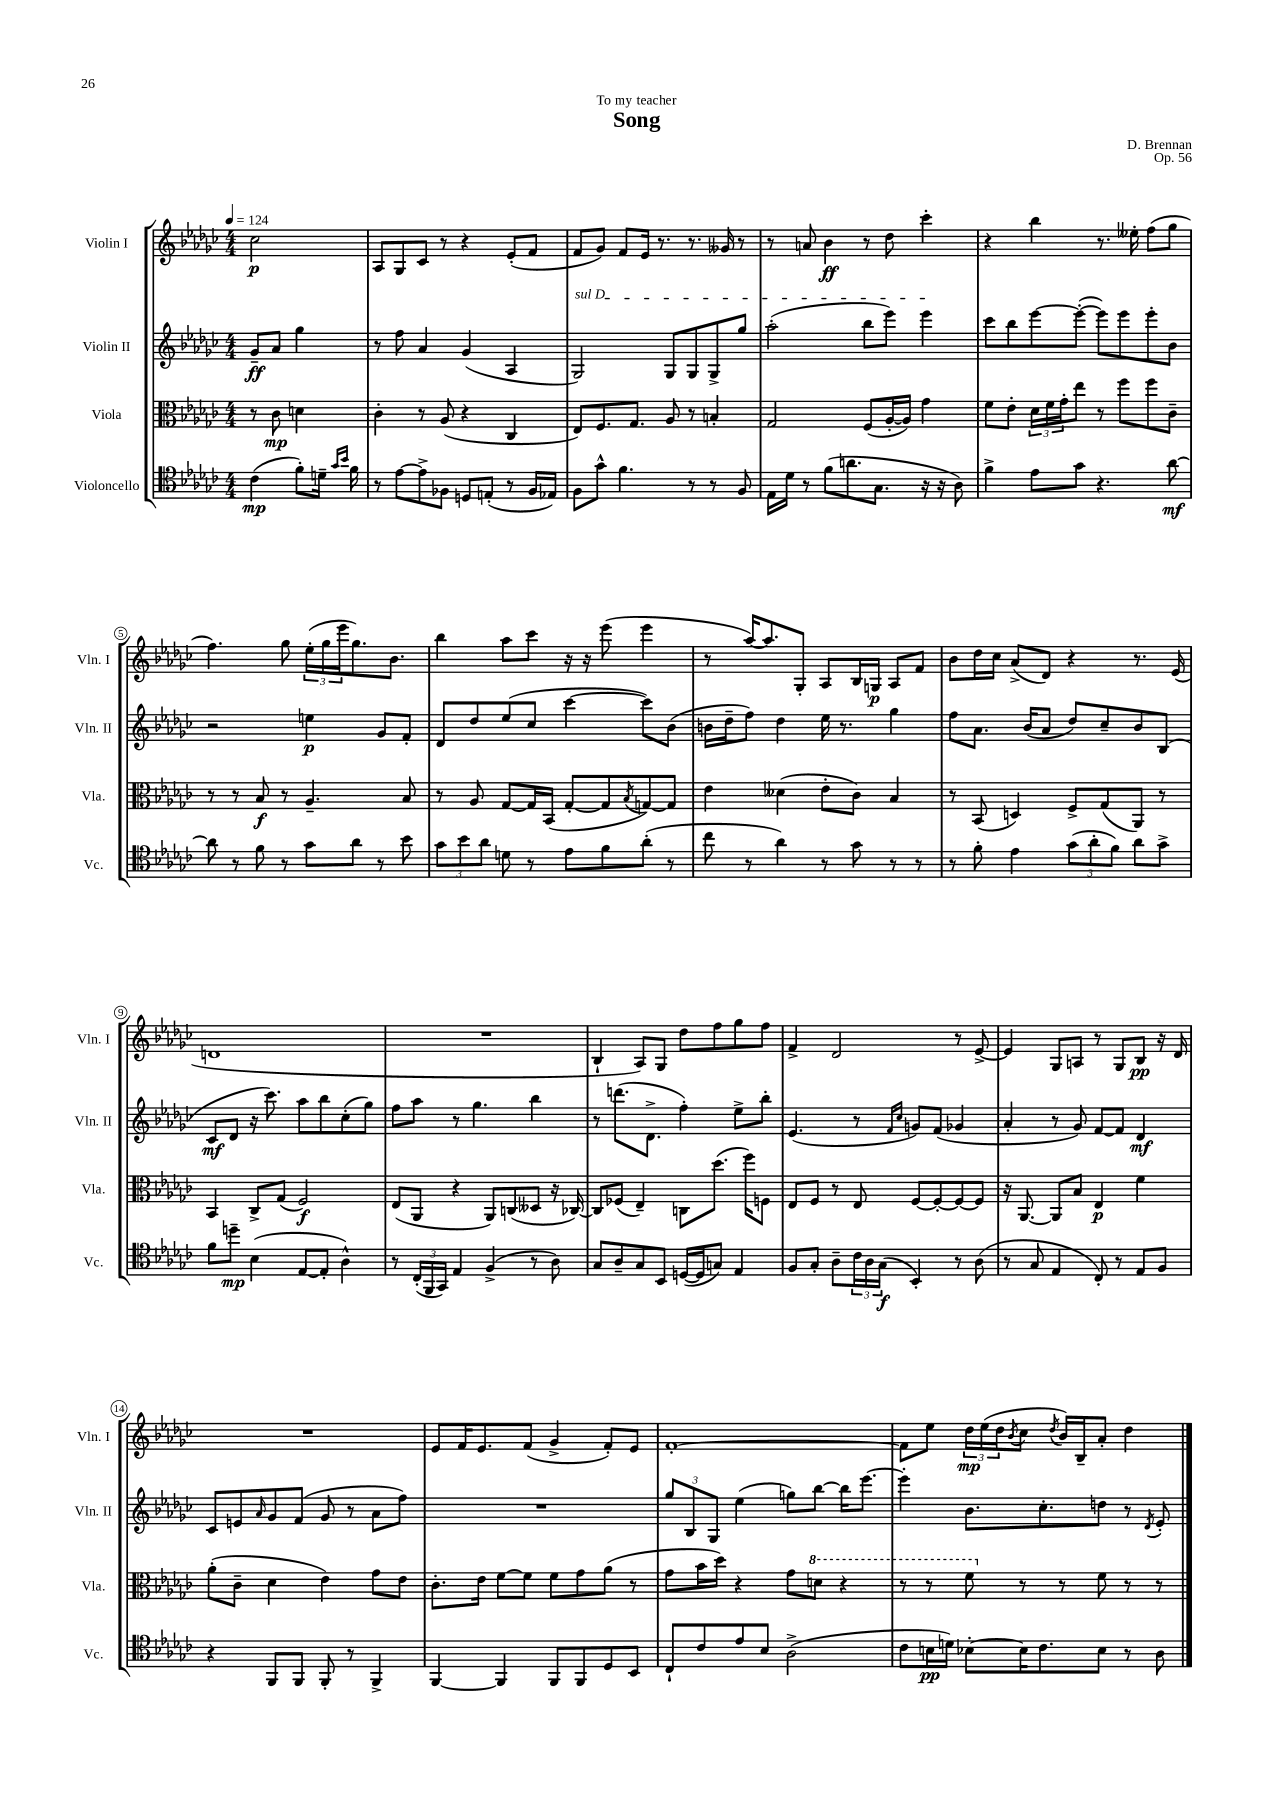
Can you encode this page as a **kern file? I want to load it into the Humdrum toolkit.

**kern	**kern	**kern	**kern
*staff4	*staff3	*staff2	*staff1
*clefC4	*clefC3	*clefG2	*clefG2
*k[b-e-a-d-g-c-]	*k[b-e-a-d-g-c-]	*k[b-e-a-d-g-c-]	*k[b-e-a-d-g-c-]
*M4/4	*M4/4	*M4/4	*M4/4
*MM124	*MM124	*MM124	*MM124
(4c-\	8r	8g-~/L	2cc-\
.	8c-\	8a-/J	.
8f'\L)	4d\	4gg-\	.
16d~\Jk	.	.	.
16qqg-/LL	.	.	.
16qqb-/JJ	.	.	.
16f\	.	.	.
=	=	=	=
8r	4c-'\	8r	8A-/L
[8e-\L	.	8ff\	8G-/
8e-^\]	8r	4a-/	8c-/J
8F-\J	(8A-/	.	8r
8D/L	4r	(4g-/	4r
(8E'/J	.	.	.
8r	4C-/	4A-/	(8e-'/L
16F-/LL	.	.	8f/J
16E-/JJ)	.	.	.
=	=	=	=
8F\L	8E-/L)	2G-/)	8f/L
8g-^^\J	8.F/	.	8g-/J)
4.f\	.	.	8f/L
.	8.G-/J	.	.
.	.	.	16e-/Jk
.	.	.	8.r
.	8A-/	8G-/L	.
8r	8r	8G-/	8.r
8r	4B'/	8G-^/	.
.	.	.	16g--/
8F/	.	8gg-/J	8r
=	=	=	=
16E-\LL	2G-/	(2aa-'\	8r
16d-\JJ	.	.	.
8r	.	.	8a/
(8f\L	.	.	4b-\
8.a\	.	.	.
.	(8F/L	8bb-\L	8r
8.G-\J	.	.	.
.	[16A-'/L	8eee-\J)	8dd-\
.	16A-/]JJ)	.	.
16r	4g-\	4eee-\	4ccc-'\
16r	.	.	.
8A-\)	.	.	.
=	=	=	=
4f^\	8f\L	8ccc-\L	4r
.	8e-'\J	8bb-\	.
8e-\L	24d-\LL	[8eee-\	4bb-\
.	24f\	.	.
.	24g-'\J	.	.
8g-\J	8ee-\J	(8eee-'\_J	.
4.r	8r	8eee-\]L)	8.r
.	8ff\L	8eee-\	.
.	.	.	16ee--'\
.	8ff\	8eee-'\	(8ff\L
[8a-\	8c-~\J	8b-\J	8gg-\J
=	=	=	=
8a-\]	8r	2r	4.ff\)
8r	8r	.	.
8f\	8B-/	.	.
8r	8r	.	8gg-\
8g-\L	4.A-~/	4ee\	(24ee-'\LL
.	.	.	24gg-\
.	.	.	24eee-\J
8a-\J	.	.	8.gg-\)
8r	.	8g-/L	.
.	.	.	8.b-\J
8b-\	8B-/	8f'/J	.
=	=	=	=
12g-\L	8r	8d-/L	4bb-\
12b-\	.	.	.
.	8A-/	8dd-/	.
12a-\J	.	.	.
8d\	[8G-/L	(8ee-/	8aa-\L
8r	16G-/]L	8cc-/J	8ccc-\J
.	(16BB-/JJ	.	.
8e-\L	[8G-'/L	[4ccc-\	16r
.	.	.	16r
8f\	8G-/]	.	(8eee-\
.	8qB-/	.	.
(8a-'\J	[8G/)	8ccc-\]L)	4eee-\
8r	8G/]J	(8b-\J	.
=	=	=	=
8cc-\	4e-\	16b\LL	8r
.	.	16dd-~\J	.
8r	.	8ff\J)	[16aa-/LK)
.	.	.	8.aa-/]
4a-\)	(4d--\	4dd-\	.
.	.	.	8G-'/J
8r	8e-'\L	16ee-\	8A-/L
.	.	8.r	.
8g-\	8c-\J)	.	16B-/L
.	.	.	16G/JJ
8r	4B-/	4gg-\	8A-/L
8r	.	.	8f/J
=	=	=	=
8r	8r	8ff\L	8b-\L
8f'\	(8BB-/	8.a-\J	16dd-\L
.	.	.	16cc-\JJ
4e-\	4D/)	.	(8a-^/L
.	.	(16b-/LK	.
.	.	8a-/J	8d-/J)
(12g-\L	8F^/L	8dd-/L)	4r
12a-'\	.	.	.
.	(8G-/	8cc-~/	.
12f\J)	.	.	.
8a-\L	8AA-/J)	8b-/	8.r
8g-^\J	8r	(8B-/J	.
.	.	.	(16e-/
=	=	=	=
8f\L	4BB-/	8c-/L	1d
8dd~\J	.	8d-/J	.
(4B-\	8C-^/L	16r	.
.	.	8.ccc-\)	.
.	(8G-/J	.	.
[8E-/L	2F/)	8aa-\L	.
8E-'/]J	.	8bb-\	.
4A-^^\)	.	(8cc-'\	.
.	.	8gg-\J)	.
=	=	=	=
8r	(8E-/L	8ff\L	1r
(24C-'/LL	8AA-/J	8aa-\J	.
24FF/	.	.	.
24GG-/JJ)	.	.	.
4E-/	4r	8r	.
.	.	4.gg-\	.
(4F^/	8AA-/L)	.	.
.	(8C/	.	.
8r	8D--/J	4bb-\	.
8A-\)	16r	.	.
.	[16C-/)	.	.
=	=	=	=
8G-/L	8C-/]L	8r	4B-`/
8A-~/	(8F-/J	(8.ddd\L	.
8G-/	4E-~/)	.	8A-/L)
.	.	8.d-^\J	.
8BB-/J	.	.	8G-/J
([16D/LL	8C\L	4ff'\)	8dd-\L
16D/]J	.	.	.
8G/J)	(8.dd-\J	.	8ff\
4E-/	.	8ee-^\L	8gg-\
.	16ff\LK)	.	.
.	8F\J	8bb-'\J	8ff\J
=	=	=	=
8F/L	8E-/L	(4.e-/	4f^/
8G-'/J	8F/J	.	.
8A-~\L	8r	.	2d-/
24c-\L	8E-/	8r	.
24A-\	.	.	.
(24G-\JJ	.	.	.
.	.	16qqf/LL	.
.	.	16qqcc-/JJ	.
4BB-'/)	[8F/L	8g/L)	.
.	8F'/_	(8f/J	.
8r	8F/_	4g-/	8r
(8A-\	8F/]J	.	[8e-^/
=	=	=	=
8r	16r	4a-'/	4e-/]
.	[8.AA-/	.	.
8G-/	.	.	.
4E-/	8AA-/]L	8r	8G-/L
.	8B-/J	8g-/)	8A/J
8C-'/)	4E-/	[8f/L	8r
8r	.	8f/]J	8G-/L
8E-/L	4f\	4d-/	8B-/J
8F/J	.	.	16r
.	.	.	16d-/
=	=	=	=
4r	(8a-'\L	8c-/L	1r
.	8c-~\J	8e/	.
.	.	16qqa-/	.
8FF/L	4d-\	8g-/	.
8FF/J	.	(8f/J	.
8FF'/	4e-\)	8g-/	.
8r	.	8r	.
4FF^/	8g-\L	8a-\L	.
.	8e-\J	8ff\J)	.
=	=	=	=
[4FF/	8.c-'\L	1r	8e-/L
.	.	.	16f/K
.	16e-\Jk	.	8.e-/
4FF/]	[8f\L	.	.
.	8f\]J	.	(8f/J
8FF/L	8f\L	.	4g-^/
8FF/	8g-\	.	.
8D-/	(8a-\J	.	8f'/L)
8BB-/J	8r	.	8e-/J
=	=	=	=
8C-`/L	8g-\L	12gg-/L	[1f'
.	.	12B-/	.
8c-/	16b-\L	.	.
.	.	12G-/J	.
.	16dd-\JJ)	.	.
8e-/	4r	(4ee-\	.
8B-/J	.	.	.
(2A-^\	8g-\L	8gg\L)	.
.	8dd\J	[8bb-\J	.
.	4r	16bb-\]LK	.
.	.	[8.eee-\J	.
=	=	=	=
8c-\L	8r	4eee-'\]	8f\]L
16B\L	8r	.	8ee-\J
16d\JJ)	.	.	.
[8B-'\L	8ff\	8.b-\L	24dd-\LL
.	.	.	(24ee-\
.	.	.	24dd-\J
.	.	.	8qb-/
16B-\]K	8r	.	8cc-\J
8.c-\	.	8.cc-'\	.
.	.	.	8qdd-/
.	8r	.	16b-/LL)
.	.	.	16B-~/J
8B-\J	8f\	8dd\J	8a-'/J
8r	8r	8r	4dd-\
.	.	8qd-/	.
8A-\	8r	8e-'/	.
==	==	==	==
*-	*-	*-	*-
